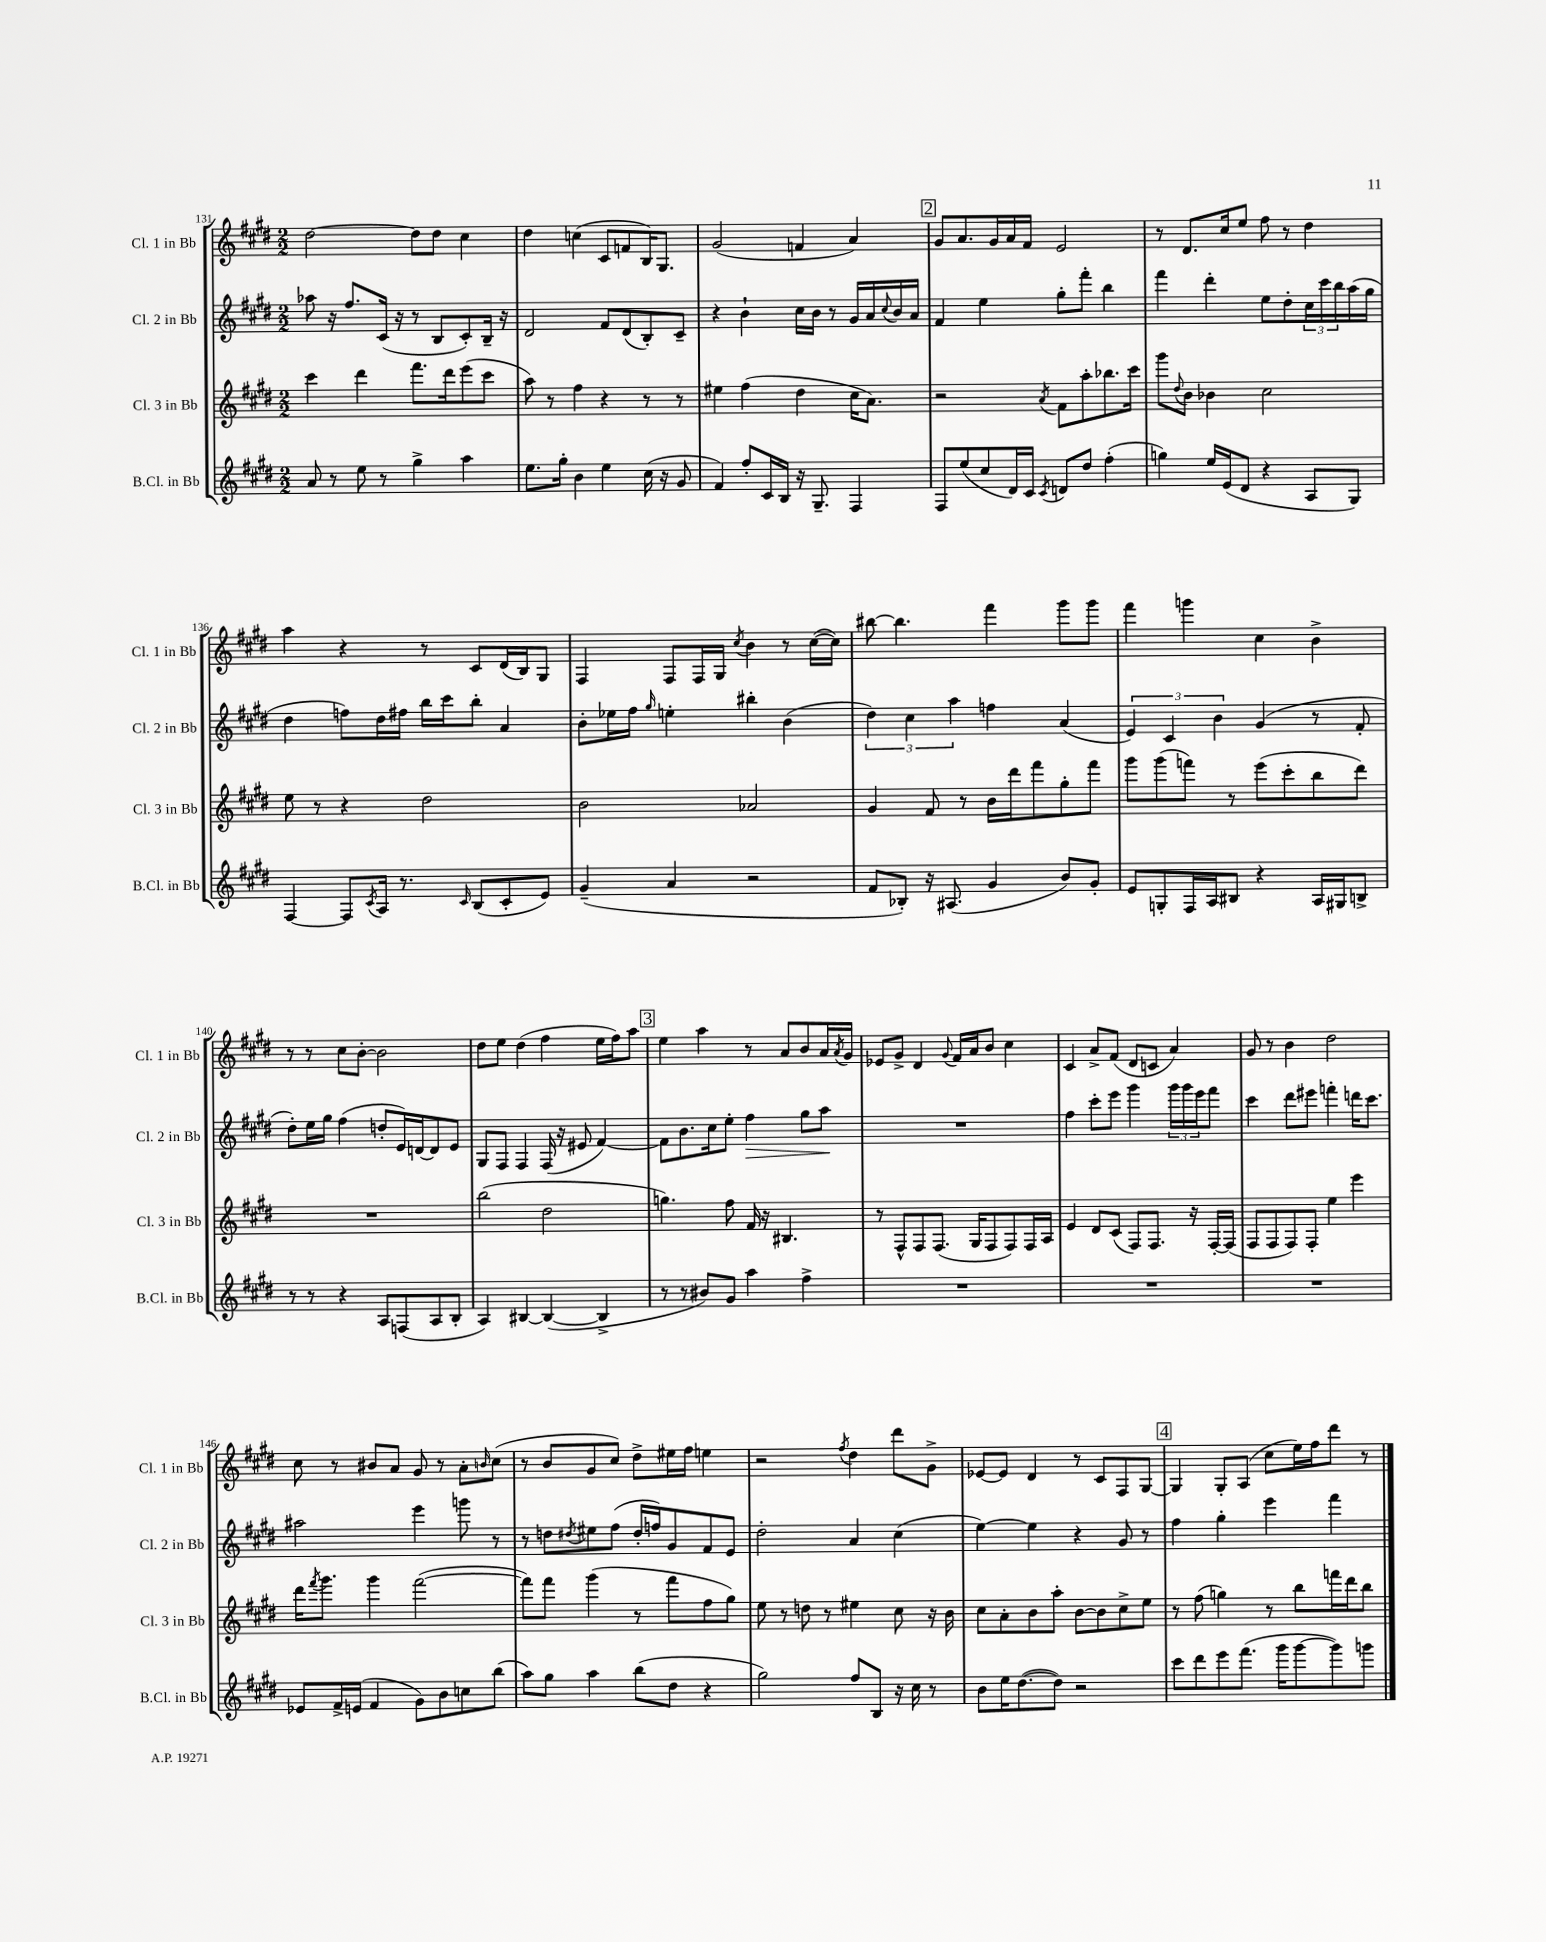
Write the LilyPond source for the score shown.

<<
\new StaffGroup <<
\new Staff = "s0" \with { instrumentName = "Cl. 1 in Bb" shortInstrumentName = "Cl. 1 in Bb" } {
    \clef treble \key e \major \numericTimeSignature \time 2/2
    dis''2~ dis''8 dis''8 cis''4 |
    dis''4 c''4( cis'8 f'8 b16) gis8. |
    gis'2( f'4 a'4) |
    \mark \markup { \box "2" } gis'8 a'8. gis'16 a'16 fis'16 e'2 |
    r8 dis'8. cis''16 e''8 fis''8 r8 dis''4 |
    a''4 r4 r8 cis'8 dis'16( b16) gis8 |
    fis4 fis8 fis16 gis16 \acciaccatura { cis''8 } b'4 r8 cis''16~( cis''16) |
    bis''8~ bis''4. fis'''4 gis'''8 gis'''8 |
    fis'''4 g'''4 cis''4 b'4-> |
    r8 r8 cis''8 b'8~-. b'2 |
    dis''8 e''8 dis''4( fis''4 e''16 fis''16) a''8 |
    \mark \markup { \box "3" } e''4 a''4 r8 a'8 b'8 a'16 \acciaccatura { a'8 } gis'16 |
    ees'8 gis'8-> dis'4 \appoggiatura { gis'8 } fis'16 a'16 b'8 cis''4 |
    cis'4 a'8-> fis'8( dis'8 c'8 a'4) |
    gis'8 r8 b'4 dis''2 |
    cis''8 r8 bis'8 a'8 gis'8 r8 a'8-. \grace { b'16 } cis''8( |
    r8 b'8 gis'8 cis''8) dis''8-> eis''16 fis''16 e''4 |
    r2 \acciaccatura { fis''8 } dis''4 dis'''8 gis'8-> |
    ees'8~ ees'8 dis'4 r8 cis'8 fis8 gis8~ |
    \mark \markup { \box "4" } gis4 gis8-. a8( cis''8 e''16) fis''16 dis'''8 r8 \bar "|." |
}
\new Staff = "s1" \with { instrumentName = "Cl. 2 in Bb" shortInstrumentName = "Cl. 2 in Bb" } {
    \clef treble \key e \major \numericTimeSignature \time 2/2
    aes''8 r16 fis''8. cis'16( r16 r8 b8 cis'8-.) b16-- r16 |
    dis'2 fis'8 dis'8( b8-.) cis'8-- |
    r4 b'4-! cis''16 b'16 r8 gis'16 a'16 \appoggiatura { cis''8 } b'16 a'16 |
    \mark \markup { \box "2" } fis'4 e''4 gis''8-. fis'''8-. b''4 |
    fis'''4 dis'''4-. e''8 dis''8-. \tuplet 3/2 { cis''16 cis'''16 b''16 } a''16( gis''16 |
    dis''4 f''8) dis''16 fis''16 b''16 cis'''16 b''8-. a'4 |
    b'8-. ees''16 fis''16 \grace { gis''16 } e''4-. bis''4-. b'4( |
    \tuplet 3/2 { dis''4) cis''4 a''4 } f''4 a'4( |
    \tuplet 3/2 { e'4) cis'4 b'4 } gis'4( r8 fis'8-. |
    dis''8-.) e''16 gis''16 fis''4( d''8-. e'16) d'16~ d'8 e'8 |
    gis8 fis8 fis4 fis16( r16 eis'8 fis'4~) |
    \mark \markup { \box "3" } fis'8 b'8. cis''16 e''8-. fis''4\> gis''8 a''8\! |
    R1 |
    fis''4 cis'''8-. e'''8 gis'''4 \tuplet 3/2 { gis'''16 gis'''16 e'''16 } fis'''8 |
    cis'''4 dis'''8 eis'''8 f'''4-. d'''16 cis'''8. |
    ais''2 e'''4 g'''8 r8 |
    r8 d''8 \acciaccatura { dis''8 } eis''8 fis''8( dis''16-. f''16) gis'8 fis'8 e'8 |
    dis''2-. a'4 cis''4( |
    e''4~) e''4 r4 gis'8 r8 |
    \mark \markup { \box "4" } fis''4 gis''4-. e'''4 fis'''4 \bar "|." |
}
\new Staff = "s2" \with { instrumentName = "Cl. 3 in Bb" shortInstrumentName = "Cl. 3 in Bb" } {
    \clef treble \key e \major \numericTimeSignature \time 2/2
    cis'''4 dis'''4 fis'''8. dis'''16 e'''8( cis'''8 |
    a''8) r8 fis''4 r4 r8 r8 |
    eis''4 fis''4( dis''4 cis''16 a'8.) |
    \mark \markup { \box "2" } r2 \acciaccatura { a'8 } fis'8 a''8-. bes''8. cis'''16 |
    gis'''8 \appoggiatura { dis''8 } b'8 bes'4 cis''2 |
    e''8 r8 r4 dis''2 |
    b'2 aes'2 |
    gis'4 fis'8 r8 b'16 dis'''16 fis'''8 gis''8-. fis'''8 |
    gis'''8 gis'''8( f'''8) r8 e'''8( cis'''8-. b''8 dis'''8) |
    R1 |
    b''2( dis''2 |
    \mark \markup { \box "3" } g''4.) fis''8 fis'16 r16 bis4. |
    r8 fis8-^ fis8 fis8.( gis16 fis8 fis8) fis16 a16 |
    e'4 dis'8 cis'8( fis8) fis8. r16 fis16~-. fis16( |
    fis8 fis8 fis8) fis8-. e''4 e'''4 |
    dis'''16 \acciaccatura { fis'''8 } gis'''8. gis'''4 fis'''2~( |
    fis'''8) fis'''8 gis'''4( r8 fis'''8 fis''8 gis''8) |
    e''8 r8 d''8 r8 eis''4 cis''8 r16 b'16 |
    cis''8 a'8-. b'8 a''8-. b'8~ b'8 cis''8-> e''8 |
    \mark \markup { \box "4" } r8 fis''8( g''4) r8 b''8 f'''16 dis'''16 b''8 \bar "|." |
}
\new Staff = "s3" \with { instrumentName = "B.Cl. in Bb" shortInstrumentName = "B.Cl. in Bb" } {
    \clef treble \key e \major \numericTimeSignature \time 2/2
    a'8 r8 e''8 r8 gis''4-> a''4 |
    e''8. gis''16-. b'4 e''4 cis''16( r16 gis'8 |
    fis'4) fis''8-. cis'16 b16 r16 gis8.-- fis4 |
    \mark \markup { \box "2" } fis8 e''8( cis''8 dis'16) cis'16 \acciaccatura { cis'8 } d'8 dis''8 fis''4-.( |
    g''4) e''16 e'16( dis'8 r4 a8 gis8) |
    fis4~ fis8 \acciaccatura { cis'8 } a16 r8. \grace { cis'16 } b8( cis'8-. e'8) |
    gis'4--( a'4 r2 |
    fis'8 bes8-.) r16 ais8.( gis'4 b'8) gis'8-. |
    e'8 g8-. fis16 a16 bis8 r4 a16 gis16 b8-> |
    r8 r8 r4 a8 f8( a8 b8-. |
    a4) bis4~ bis4~( bis4-> |
    \mark \markup { \box "3" } r8 r8 bis'8) gis'8 a''4 fis''4-> |
    R1 |
    R1 |
    R1 |
    ees'8 fis'16-> e'16( fis'4 gis'8) b'8 c''8 b''8( |
    a''8) gis''8 a''4 b''8( dis''8 r4 |
    gis''2) fis''8 b8 r16 cis''16 r8 |
    b'8 e''16 dis''8.~( dis''8) r2 |
    \mark \markup { \box "4" } cis'''8 dis'''8 e'''8 fis'''8.( gis'''16 gis'''8~ gis'''8) g'''8 \bar "|." |
}
>>
>>
\layout { \context { \Score currentBarNumber = #131 } }
